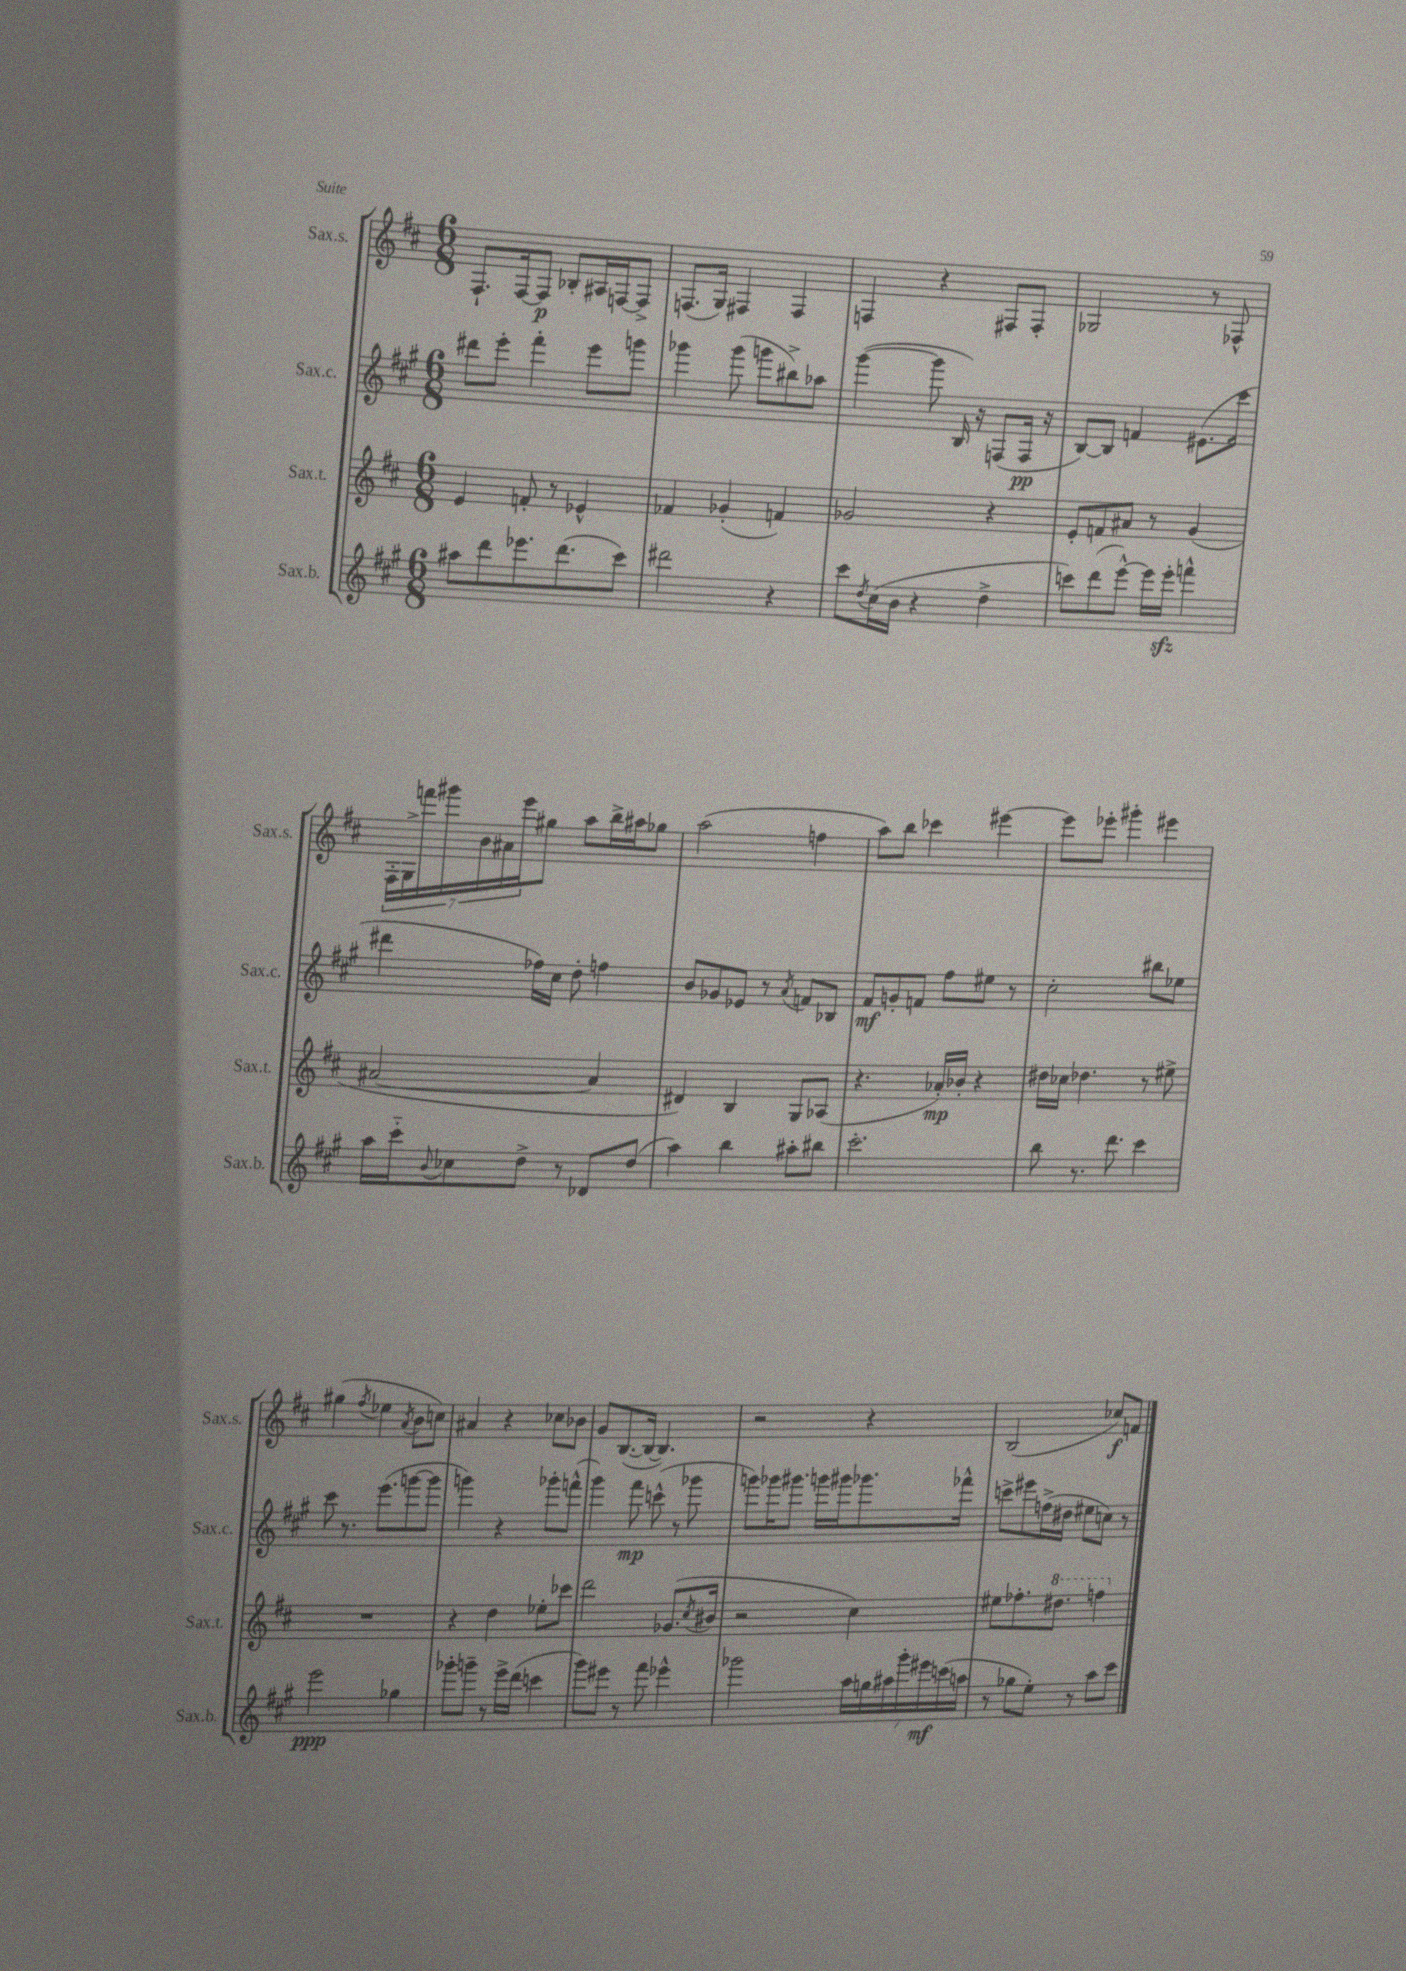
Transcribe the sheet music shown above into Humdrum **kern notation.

**kern	**kern	**kern	**kern
*staff4	*staff3	*staff2	*staff1
*clefG2	*clefG2	*clefG2	*clefG2
*k[f#c#g#]	*k[f#c#]	*k[f#c#g#]	*k[f#c#]
*M6/8	*M6/8	*M6/8	*M6/8
8aa#\L	4e/	8ddd#\L	8.F#`/L
8ddd\	.	8eee'\J	.
.	.	.	[16F#/k
8.eee-\	8f'/	4fff#'\	8F#/]J
.	8r	.	8B-'/L
(8.ddd\	.	.	.
.	4e-^^/	8eee\L	16A#/L
.	.	.	[16F/J
8ccc#\J)	.	8ggg\J	8F^/]J
=	=	=	=
2ddd#\	4f-/	4ggg-\	(8.F/L
.	.	.	16G/Jk)
.	(4g-'/	(8ggg-\	4F#/
.	.	8ggg\L	.
4r	4f/)	8bb#^\)	4F#/
.	.	8aa-\J	.
=	=	=	=
8ccc#\L	2g-/	([4ggg#\	4F/
8qdd/	.	.	.
(16cc#\L	.	.	.
16b\JJ	.	.	.
4r	.	8ggg#\]	4r
.	.	16B/)	.
.	.	16r	.
4dd^\	4r	(8F/L	8F#/L
.	.	16F/Jk	8F#'/J
.	.	16r	.
=	=	=	=
8ccc\L)	8e'/L	[8B/L)	2G-/
(8ddd\	8f/	8B/]J	.
[8eee^^\J)	8a#/J	4f/	.
16eee\]LL	8r	.	.
16eee'\JJ	.	.	.
4fff^^\	(4g/	(8.e#\L	8r
.	.	.	8F-^^/
.	.	16ccc#\Jk	.
=	=	=	=
16aa\LL	[2a#/	4ddd#\	28F#'\LL
.	.	.	28G^\
16ccc#'~\J	.	.	.
.	.	.	28fff\
.	.	.	28ggg#\
8qqb/	.	.	.
8cc-\	.	.	.
.	.	.	28b\
.	.	.	28a#\
.	.	.	28eee\J
8dd^\J	.	16ff-\LL)	8gg#\J
.	.	16cc#\JJ	.
8r	.	8dd'\	8aa\L
8d-/L	4a#/]	4ff\	16bb^\L
.	.	.	16aa#\J
(8dd/J	.	.	8gg-\J
=	=	=	=
4aa\)	4d#/)	8b/L	(2aa\
.	.	8g-/	.
4bb\	4B/	8e-/J	.
.	.	8r	.
.	.	8qa/	.
8aa#'\L	8G/L	8f/L	4ff\
8bb#\J	(8A-/J	8B-/J	.
=	=	=	=
2.ccc#'\	4.r	8f#/L	8aa\L)
.	.	8g'/	8bb\J
.	.	8f/J	4ccc-\
.	16a-'/LL)	8ff#\L	.
.	16b-'/JJ	.	.
.	4r	8ee#\J	[4eee#\
.	.	8r	.
=	=	=	=
8bb\	16dd#\LL	2cc#'\	8eee#\]L
.	16cc-\JJ	.	.
8.r	4.dd-\	.	8eee-'\J
.	.	.	4ggg#'\
8.ddd\	.	.	.
4ccc#\	8r	8bb#\L	4eee#\
.	8ee#^\	8ee-\J	.
=	=	=	=
2eee\	2.r	8ccc#\	(4gg#\
.	.	8.r	.
.	.	.	8qff#/
.	.	.	4ee-\
.	.	(8.eee\L	.
.	.	.	8qa/
4gg-\	.	[8ggg\	8b\L
.	.	8ggg\]J	8cc\J)
=	=	=	=
8ggg-'\L	4r	4ggg\)	4a#/
8ggg~\J	.	.	.
8r	4dd\	4r	4r
16eee^\LL	.	.	.
(16ddd\JJ	.	.	.
4ccc\	8ee-'\L	8ggg-'\L	8cc-\L
.	8ccc-\J	(8fff^^\J	8b-\J
=	=	=	=
8ggg#\L)	2ddd\	4ggg#\)	8g/L
8eee#\J	.	.	([8.B/
8r	.	8fff#\	.
.	.	.	16B/_Jk
8fff#\	.	(8ccc^^\	4.B/])
4eee-^^\	(8.g-/L	8r	.
.	.	8ggg-\	.
.	8qcc#/	.	.
.	16b#/Jk	.	.
=	=	=	=
2ggg-\	2r	8ggg\L)	2r
.	.	16ggg-\K	.
.	.	8.ggg#\J	.
.	.	16ggg\LL	.
.	.	16ggg#\J	.
28aa\LL	4cc#\)	8.ggg-\	4r
28gg\	.	.	.
28aa#\	.	.	.
28ggg-'\	.	.	.
28eee#\	.	.	.
(28ccc\	.	.	.
.	.	16fff-^^\Jk	.
28aa\JJ	.	.	.
=	=	=	=
8r	8ee#\L	8ccc^\L	(2B/
8gg-\L	8.ff-'\	8eee#\	.
8ee'\J)	.	(16ff^\L	.
.	8.ddd#\J	16dd#\JJ	.
8r	.	8ee#\L	.
8aa\L	4fff\	8cc\J)	8cc-/L)
8ccc#\J	.	8r	8f/J
==	==	==	==
*-	*-	*-	*-
